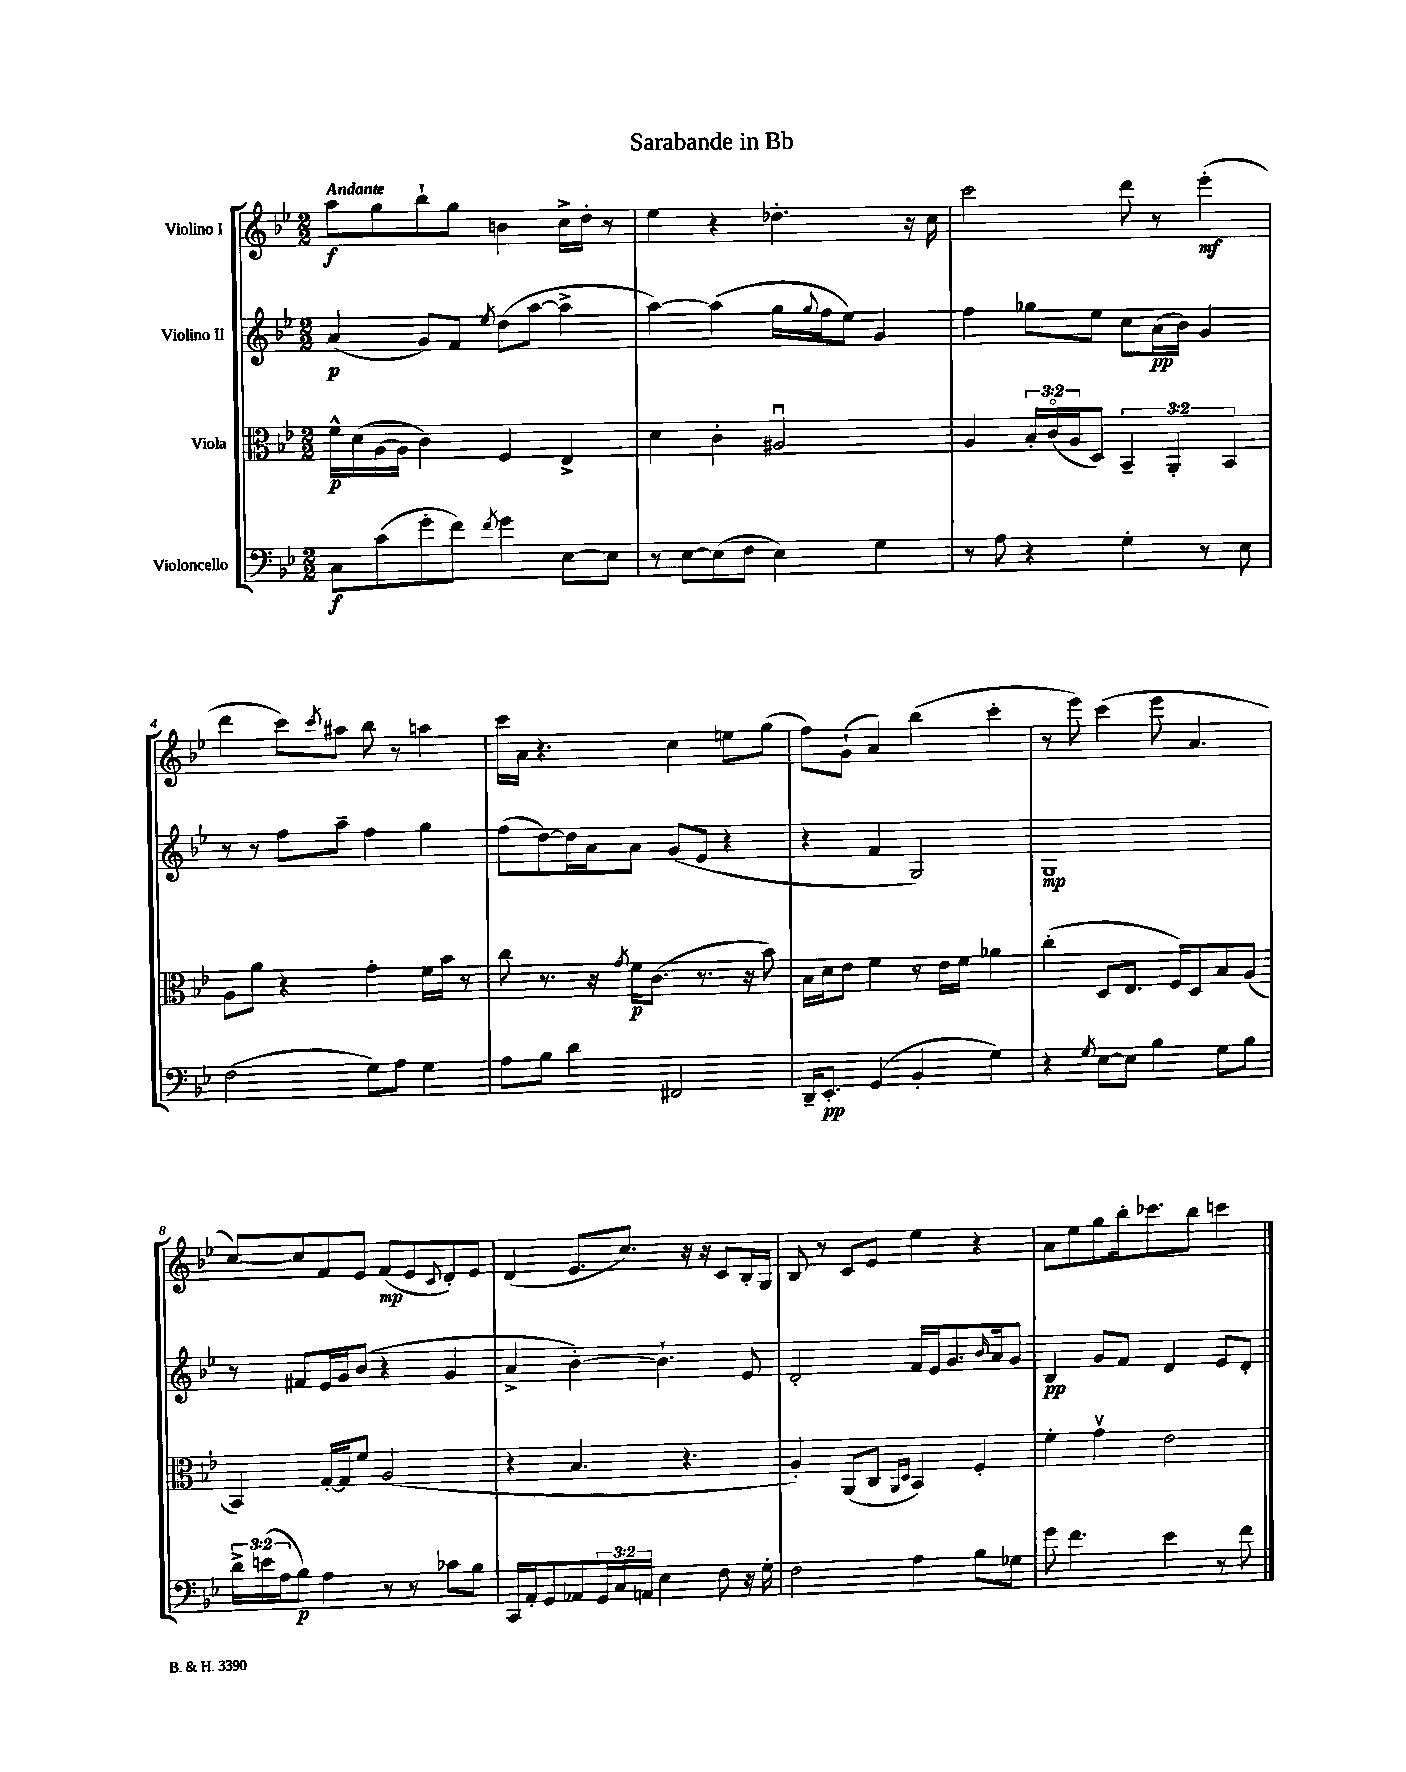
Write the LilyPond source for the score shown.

\header { title = "Sarabande in Bb" }
<<
\new StaffGroup <<
\new Staff = "s0" \with { instrumentName = "Violino I" } {
    \clef treble \key bes \major \numericTimeSignature \time 2/2 \tempo "Andante"
    a''8\f g''8 bes''8-! g''8 b'4 c''16-> d''16-. r8 |
    ees''4 r4 des''4.-. r16 c''16 |
    c'''2 d'''8 r8 ees'''4-.\mf( |
    d'''4 c'''8) \acciaccatura { c'''8 } ais''8 bes''8 r8 a''4 |
    c'''16 a'16 r4. c''4 e''8 g''8( |
    f''8) g'8-!( a'4) bes''4( c'''4-. |
    r8 ees'''8) c'''4( ees'''8 a'4. |
    c''8~) c''8 f'8 ees'8 f'8\mp( ees'8 \appoggiatura { c'8 } d'8-.) ees'8 |
    d'4( ees'8. c''8.) r16 r16 c'8 bes16-. g16 |
    bes8 r8 c'8 ees'8 ees''4 r4 |
    a'8 ees''8 g''8 bes''16-. ces'''8. bes''8 c'''4 \bar "|." |
}
\new Staff = "s1" \with { instrumentName = "Violino II" } {
    \clef treble \key bes \major \numericTimeSignature \time 2/2
    a'4\p( g'8) f'8 \acciaccatura { ees''8 } d''8( a''8~ a''4-> |
    a''4~) a''4( g''16 \appoggiatura { g''8 } f''16 ees''8) g'4 |
    f''4 ges''8 ees''8 c''8 a'16\pp( bes'16) g'4 |
    r8 r8 f''8 a''8-- f''4 g''4 |
    f''8( d''8~) d''16 a'16 a'8 g'8( ees'8 r4 |
    r4 f'4 g2) |
    g1\mp |
    r8 fis'8 ees'16 g'16 bes'8( r4 g'4 |
    a'4-> bes'4~-.) bes'4.-! ees'8 |
    d'2-. f'16 ees'16 g'8. \grace { bes'16 } a'16 g'8 |
    bes4\pp g'8 f'8 d'4 ees'8 d'8-. \bar "|." |
}
\new Staff = "s2" \with { instrumentName = "Viola" } {
    \clef alto \key bes \major \numericTimeSignature \time 2/2 \override Staff.TupletNumber.text = #tuplet-number::calc-fraction-text
    f'16-^\p d'16( a16~ a16 c'4) f4 ees4-> |
    d'4 c'4-. ais2\downbow |
    a4 \tuplet 3/2 { bes16-. c'16\flageolet( a16 } d8) \tuplet 3/2 { bes,4-- a,4-. bes,4 } |
    a8 a'8 r4 g'4-. f'16 bes'16 r8 |
    c''8 r8. r16 \acciaccatura { g'8 } f'16\p c'8.( r8. r16 bes'8) |
    bes16 d'16 ees'8 f'4 r8 ees'16 f'16 aes'4 |
    c''4-.( d8 ees8. f16) d8 bes8 a8( |
    bes,4) g16~-. g16 f'8 a2( |
    r4 bes4. r4. |
    a4-.) a,8( c8 \grace { a,16 d16 } bes,4) f4-. |
    f'4-. g'4\upbow ees'2 \bar "|." |
}
\new Staff = "s3" \with { instrumentName = "Violoncello" } {
    \clef bass \key bes \major \numericTimeSignature \time 2/2 \override Staff.TupletNumber.text = #tuplet-number::calc-fraction-text
    c8\f c'8( g'8-. f'8) \acciaccatura { f'8 } g'4 ees8~ ees8 |
    r8 ees8~ ees8( f8 ees4) g4 |
    r8 a8 r4 g4-. r8 ees8 |
    f2( g8) a8 g4 |
    a8 bes8 d'4 fis,2 |
    d,16-- ees,8.-.\pp g,4( bes,4-. g4) |
    r4 \acciaccatura { g8 } ees8~ ees8 bes4 g8 bes8 |
    \tuplet 3/2 { d'16-> e'16( a16 } bes8\p) a4 r8 r8 ces'8 bes8 |
    c,16 a,16-. g,8 aes,8 \tuplet 3/2 { g,16 c16 a,16 } ees4 f8 r16 g16-. |
    f2 a4 bes8 ges8 |
    g'8 f'4. ees'4 r8 f'8 \bar "|." |
}
>>
>>
